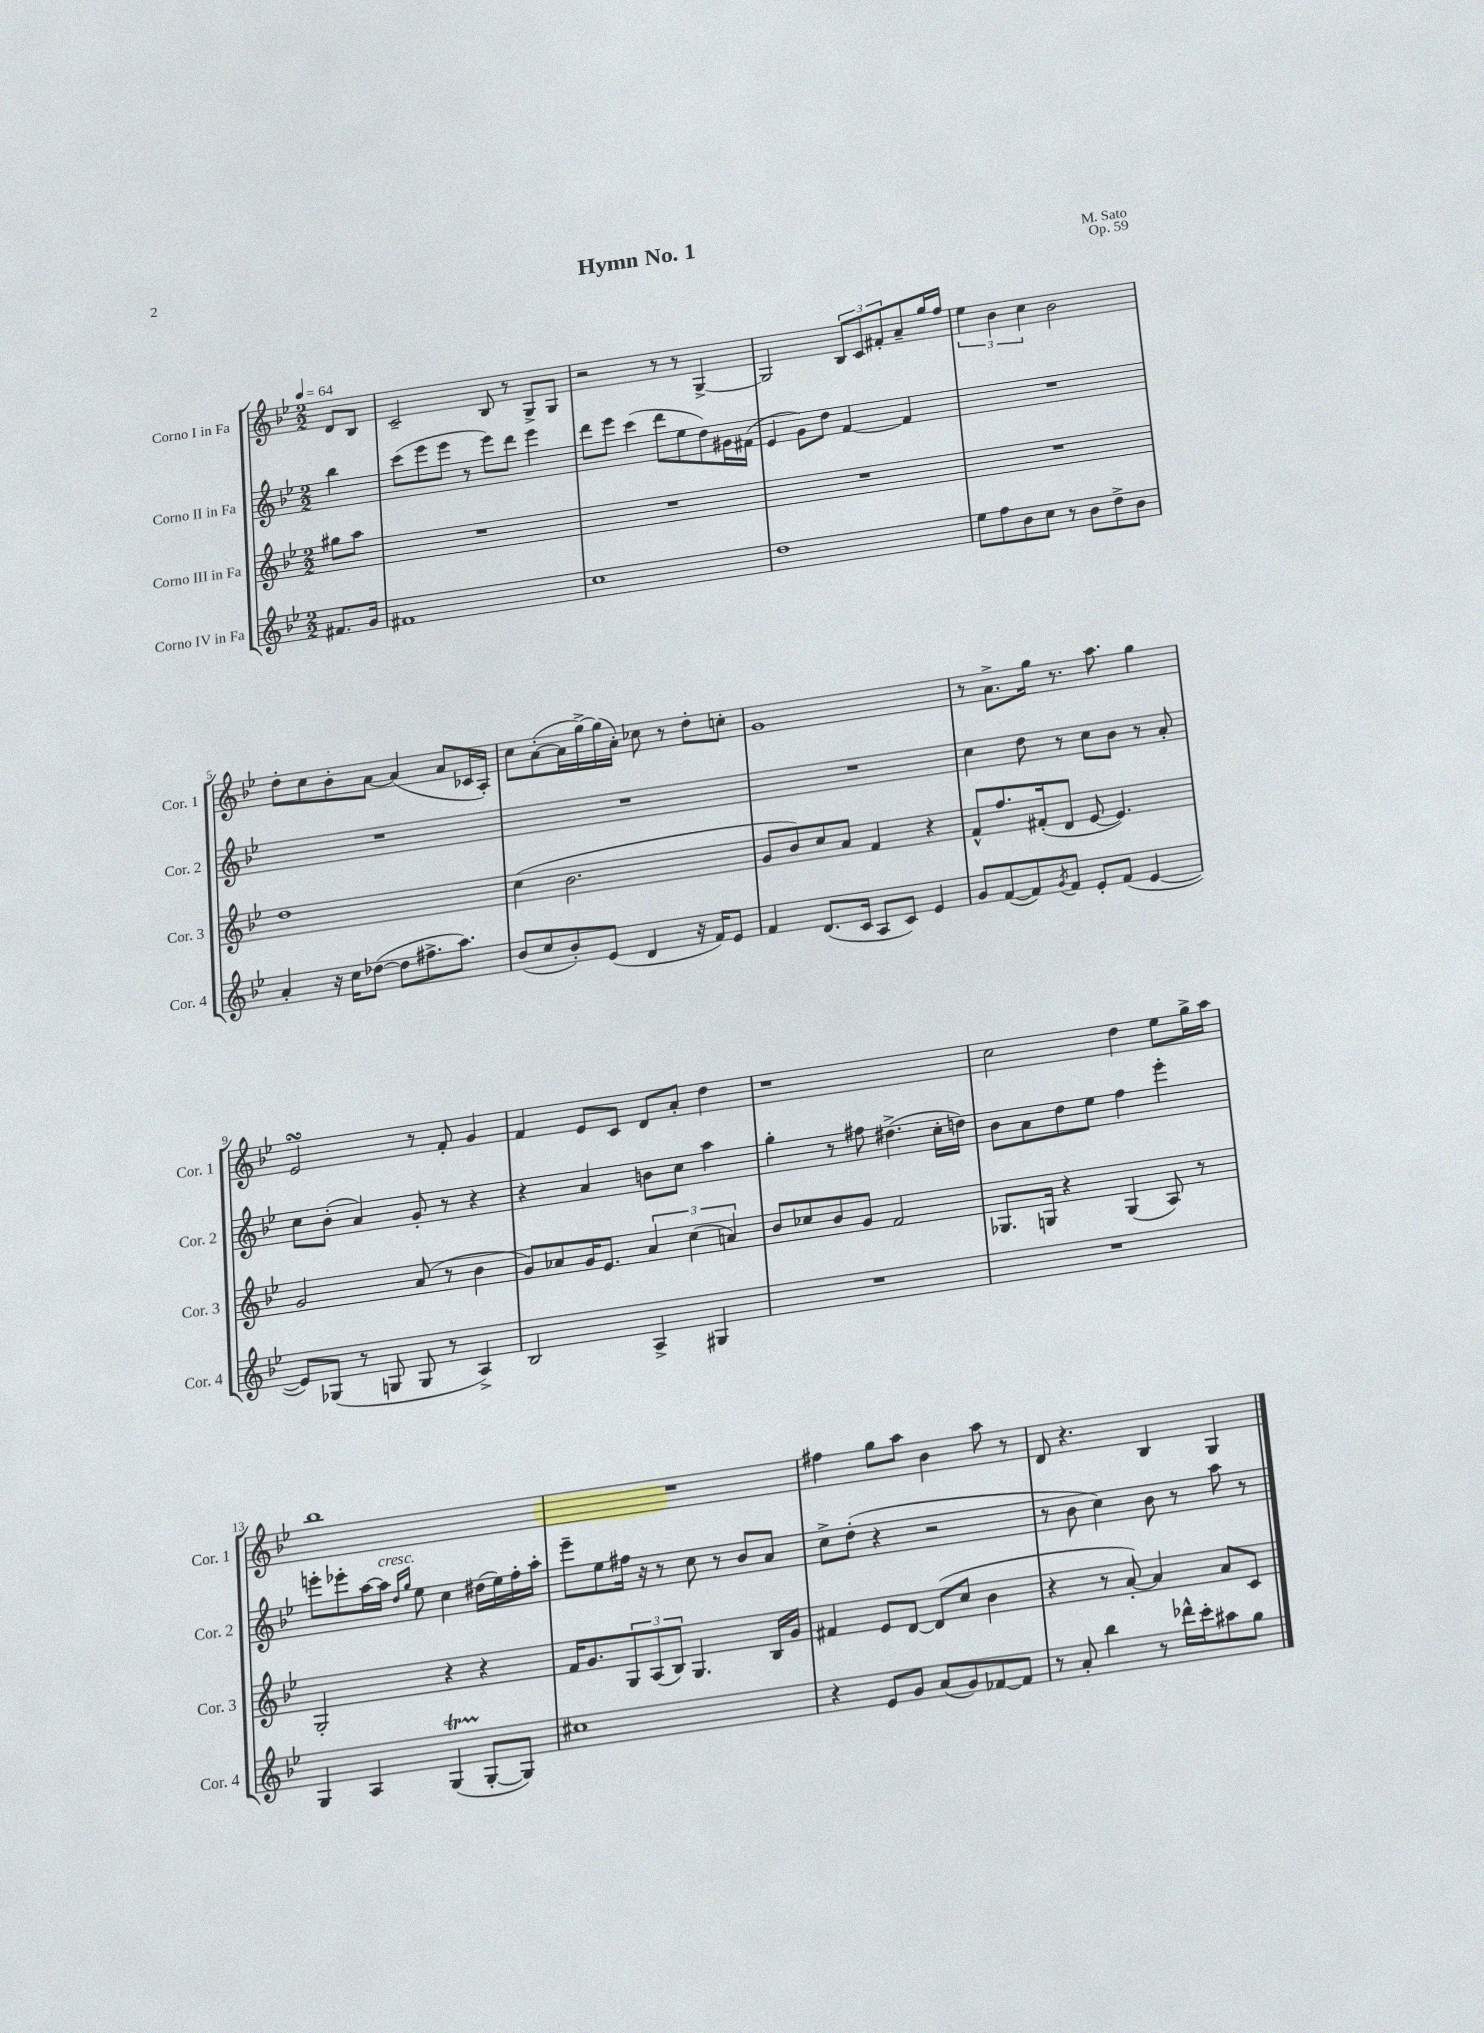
\header { title = "Hymn No. 1" composer = "M. Sato" opus = "Op. 59" }
<<
\new StaffGroup <<
\new Staff = "s0" \with { instrumentName = "Corno I in Fa" shortInstrumentName = "Cor. 1" } {
    \clef treble \key bes \major \numericTimeSignature \time 2/2 \partial 4 \tempo 4 = 64
    d'8 bes8 |
    c'2-- bes8 r8 g8-> g8 |
    r2 r8 r8 g4~-> |
    g2 \tuplet 3/2 { bes8 c'8 fis'8-. } a'8-- g''16 f''16 |
    \tuplet 3/2 { ees''4 bes'4 c''4 } bes'2 |
    d''8-. c''8 bes'8-. a'8~ a'4( a'8 ces'16 a16-.) |
    c''8 a'8~-.( a'16 g''16~->) g''16( a'16-.) ces''8 r8 d''8-. c''8-. |
    g'1 |
    r8 a'8.-> g''16 r8. a''8. g''4 |
    ees'2\turn r8 f'8-. g'4 |
    f'4 ees'8 c'8 d'8 a'8-. d''4 |
    r1 |
    c''2 d''4 ees''8 g''16-> a''16 |
    bes''1 |
    R1 |
    fis''4 g''8 a''8 bes'4 a''8 r8 |
    d'8 r4. bes4 g4 \bar "|." |
}
\new Staff = "s1" \with { instrumentName = "Corno II in Fa" shortInstrumentName = "Cor. 2" } {
    \clef treble \key bes \major \numericTimeSignature \time 2/2 \partial 4
    bes''4 |
    c'''8( ees'''8 ees'''8 r8 ees'''8) d'''8 ees'''4 |
    d'''8 ees'''8 c'''4( d'''8 ees''8 d''8) gis'16 fis'16( |
    ees'4 g'8) d''8 f'4~ f'4 |
    R1 |
    R1 |
    R1 |
    R1 |
    c''4 d''8 r8 c''8 bes'8 r8 a'8-. |
    c''8 bes'8-.( a'4) g'8-. r8 r4 |
    r4 a'4 b'8 c''8 a''4 |
    g''4-. r8 fis''8 dis''4.->( c''16-. d''16) |
    bes'8 a'8 d''8 ees''8 f''4 ees'''4-. |
    e'''8-. ees'''8-. a''16~ a''16^\markup { \italic "cresc." } \grace { d''16 g''16 } ees''8 c''4 dis''16( ees''16) f''16-. a''16-. |
    ees'''8-- ees''8 fis''16 r16 r8 c''8 r8 bes'8 a'8 |
    c''8-> d''8-.( r4 r2 |
    r8 bes'8 c''4) bes'8 r8 a''8 r8 \bar "|." |
}
\new Staff = "s2" \with { instrumentName = "Corno III in Fa" shortInstrumentName = "Cor. 3" } {
    \clef treble \key bes \major \numericTimeSignature \time 2/2 \partial 4
    gis''8 a''8 |
    R1 |
    R1 |
    R1 |
    R1 |
    d''1 |
    c''4( bes'2. |
    g'8 bes'8) c''8 a'8 f'4 r4 |
    f'8-^ f''8. fis'16-.( d'8 ees'8~ ees'4.) |
    g'2 a'8( r8 bes'4 |
    g'8) aes'8 g'16 ees'8. \tuplet 3/2 { aes'4 c''4( a'4) } |
    bes'8 ces''8 bes'8 g'8 f'2 |
    ges8. g16 r4 g4( a8) r8 |
    g2-. r4 r4 |
    f'16 g'8. \tuplet 3/2 { g8 a8( bes8) } g4. bes16 g'16 |
    fis'4 ees'8 d'8~ d'8( c''8 bes'4 |
    r4 r8 a'8~-.) a'4 a'8 c'8 \bar "|." |
}
\new Staff = "s3" \with { instrumentName = "Corno IV in Fa" shortInstrumentName = "Cor. 4" } {
    \clef treble \key bes \major \numericTimeSignature \time 2/2 \partial 4
    fis'8. g'16 |
    fis'1 |
    c''1 |
    d''1 |
    ees''8 f''8 bes'8 c''8 r8 bes'8 d''8-> bes'8 |
    a'4-. r16 c''16 des''8~( des''8 fis''8.-> a''8.) |
    bes'8( c''8 bes'8-.) ees'8( d'4 r16 f'16) ees'8 |
    f'4 d'8.( c'16 a8 c'8) ees'4 |
    g'8 f'8~( f'8) \acciaccatura { g'8 } f'8 ees'8-. f'8( ees'4~ |
    ees'8) ges8( r8 g8 g8 r8 a4->) |
    bes2 a4-> gis4 |
    R1 |
    R1 |
    g4 a4 g4\startTrillSpan( g8~-.\stopTrillSpan g8) |
    cis''1 |
    r4 ees'8 g'8 a'8( g'8) fes'8~ fes'8 |
    r8 a'8-. bes''4 r8 des'''16-^ c'''16-. ais''8 g''8 \bar "|." |
}
>>
>>
